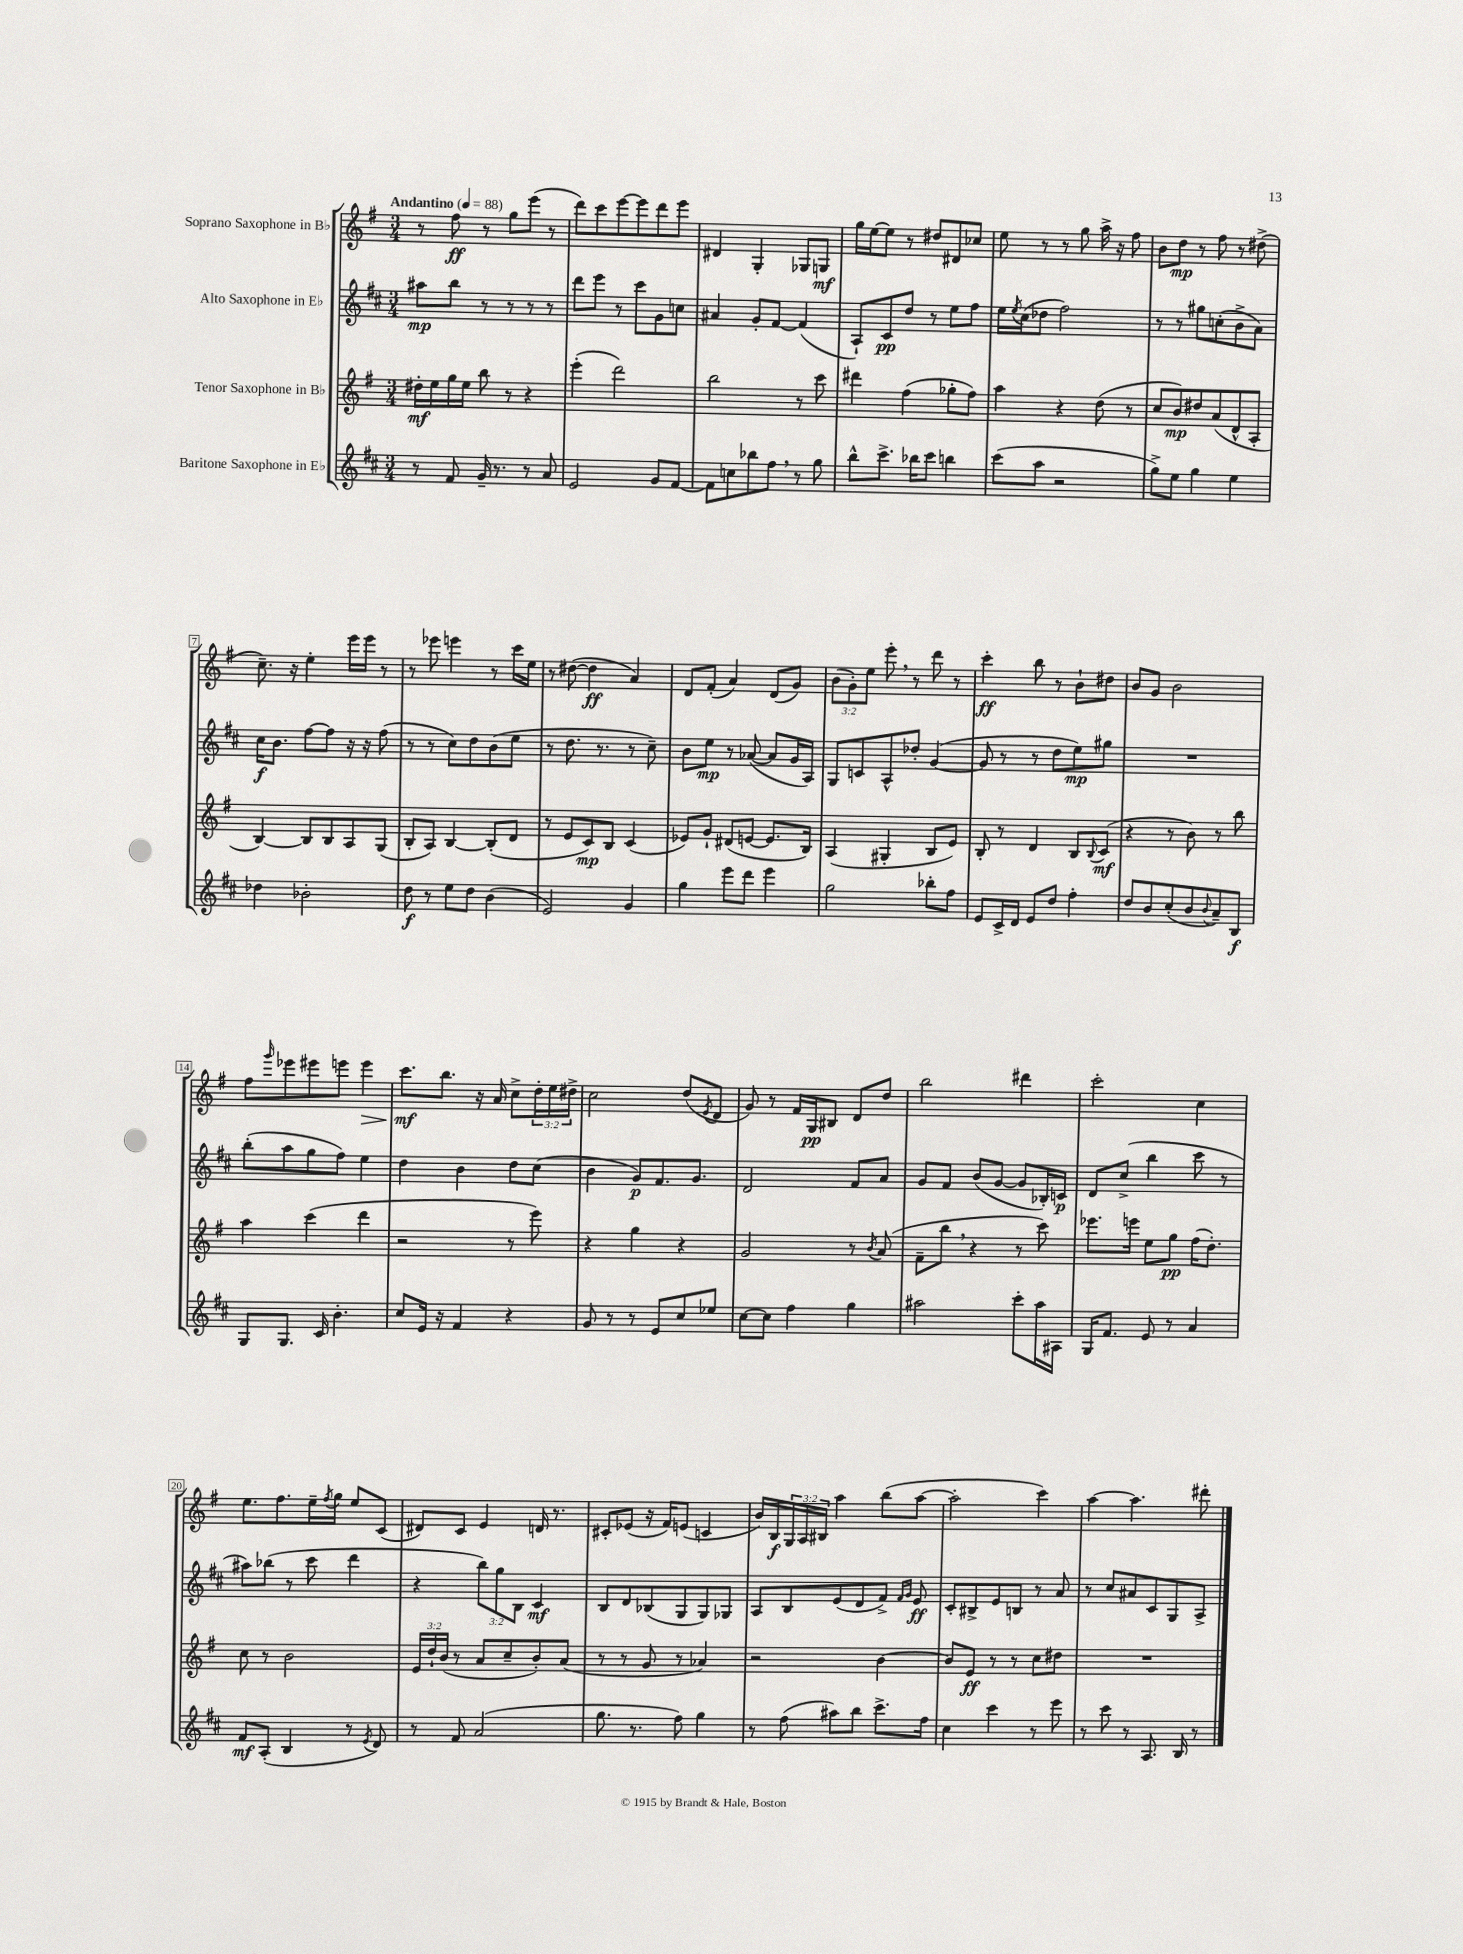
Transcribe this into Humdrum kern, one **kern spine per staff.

**kern	**kern	**kern	**kern
*staff4	*staff3	*staff2	*staff1
*clefG2	*clefG2	*clefG2	*clefG2
*k[f#c#]	*k[f#]	*k[f#c#]	*k[f#]
*M3/4	*M3/4	*M3/4	*M3/4
*MM88	*MM88	*MM88	*MM88
8r	16dd#'\LL	8aa#\L	8r
.	16ee\	.	.
8f#/	16gg\	8bb\J	8ff#\
.	16ee\JJ	.	.
16g~/	8bb\	8r	8r
8.r	.	.	.
.	8r	8r	8gg\L
8r	4r	8r	(8eee\J
8a/	.	8r	8r
=	=	=	=
2e/	(4eee'\	8ddd\L	8ddd\L)
.	.	8eee\J	8ccc\
.	2ddd\)	8r	[8eee\
.	.	8ccc#\L	8eee\]
8g/L	.	8g\	8ddd\
[8f#/J	.	8cc\J	8eee\J
=	=	=	=
8f#\]L	2bb\	4a#/	4d#/
8cc\	.	.	.
8bb-\	.	8g'/L	4G'/
8ff#\J	.	[8f#/J	.
8r	8r	(4f#/]	8G-/L
8gg\	8ccc\	.	8G/J
=	=	=	=
8bb^^\L	4ddd#\	8A`/L)	16gg\LL
.	.	.	[16ee\J
8.ccc#^\J	.	8c#/	8ee\]J
.	(4ff#\	8dd/J	8r
16bb-\LK	.	.	.
8ccc#\J	.	8r	8dd#/L
4bb\	8gg-'\L	8ee\L	8d#/
.	8ff#\J)	8ff#\J	8cc-/J
=	=	=	=
(8ccc#\L	4aa\	16ee\LL	8ee\
.	.	8qee/	.
.	.	(16cc#\J	.
8aa\J	.	8dd-\J	8r
2r	4r	2ff#\)	8r
.	.	.	8gg\
.	(8dd\	.	16aa^\
.	.	.	16r
.	8r	.	8ff#\
=	=	=	=
8gg^\L)	8cc/L	8r	8b\L
8ee\J	8b/)	8r	8dd\J
4gg\	8dd#/	8gg#\L	8r
.	(8a/	(8cc'\	8ff#\
4ee\	8d^^/	8b^\	8r
.	8A'/J	8a\J)	(8dd#^\
=	=	=	=
4dd-\	[4B/)	16cc#\LK	8.cc~\)
.	.	8.b\J	.
.	.	.	16r
2b-'\	8B/]L	[8ff#\L	4ee'\
.	8B/	8ff#\]J	.
.	8A/	16r	16eee\LL
.	.	16r	16eee\JJ
.	(8G/J	(8ff#\	8r
=	=	=	=
8dd\	8B'/L	8r	8r
8r	8A/J)	8r	8eee-\
8ee\L	[4B/	8cc#\L)	4eee\
8dd\J	.	8dd\	.
(4b\	(8B'/]L	(8b\	8r
.	8d/J	8ee\J	16ccc\LL
.	.	.	16ee\JJ
=	=	=	=
2e/)	8r	8r	8r
.	8e/L	8.dd\	([8dd#\
.	8c/)	.	4dd#\]
.	.	8.r	.
.	8B/J	.	.
4g/	(4c/	8r	4a/)
.	.	8cc#~\)	.
=	=	=	=
4gg\	8e-/L)	8b\L	8d/L
.	8g`/J	8ee\J	(8f#'/J
8eee\L	(8d#/L	8r	4a/)
8ddd\J	[8e/J	([8a-/	.
4eee\	8.e/]L	8a-/]L	(8d/L
.	.	16g/L	8g/J)
.	16B/Jk)	16A/JJ)	.
=	=	=	=
2gg\	(4A/	8G/L	(12b\L
.	.	.	12g'\)
.	.	8c/	.
.	.	.	12ee\J
.	4G#'/	8A^^/	8eee'\
.	.	8dd-'/J	8r
8bb-'\L	8B/L	([4g/	8ddd\
8ff#\J	8e/J)	.	8r
=	=	=	=
8e/L	8B'/	8g/]	4ccc'\
16c#^/L	8r	8r	.
16d/JJ	.	.	.
8e/L	4d/	8r	8bb\
8dd/J	.	8dd\L	8r
4ff#'\	8B/L	8ee\)	8b`\L
.	8qqB/	.	.
.	(8c/J	8gg#\J	8dd#\J
=	=	=	=
8dd/L	4r	2.r	8b/L
8b/	.	.	8g/J
(8cc#'/	8r	.	2b\
8b/	8b\)	.	.
8qqb/	.	.	.
8a~/)	8r	.	.
8B/J	8bb\	.	.
=	=	=	=
8G/L	4aa\	(8bb'\L	8ff#\L
.	.	.	16qqggg/
8.G/J	.	8aa\	8eee-\
.	(4ccc\	8gg\	8eee#\
16c#/	.	.	.
4.b'\	.	8ff#\J)	8eee\J
.	4ddd\	4ee\	4eee\
=	=	=	=
8cc#/L	2r	4dd\	8.ccc\L
16e/Jk	.	.	.
16r	.	.	8.bb\J
4f#/	.	4b\	.
.	.	.	16r
.	.	.	16a/
4r	8r	8dd\L	8cc^\L
.	8eee\)	(8cc#\J	24dd'\L
.	.	.	24ee\
.	.	.	24dd#^\JJ
=	=	=	=
8g/	4r	4b\	2cc\
8r	.	.	.
8r	4gg\	8g/L)	.
8e/L	.	8.f#/	.
8cc#/	4r	.	(8dd/L
.	.	8.g/J	.
.	.	.	8qe/
8ee-/J	.	.	8d/J
=	=	=	=
[8cc#\L	2g/	2d/	8g/)
8cc#\]J	.	.	8r
4ff#\	.	.	16f#/LL
.	.	.	16G/J
.	.	.	8B#/J
4gg\	8r	8f#/L	8d/L
.	8qb/	.	.
.	(8a/	8a/J	8dd/J
=	=	=	=
2aa#\	8f#~\L	8g/L	2bb\
.	8bb\J	8f#/J	.
.	4r	(8b/L	.
.	.	[8g/J	.
8ccc#'\L	8r	8g/]L	4ddd#\
16aa#\L	8ccc\)	16B-'/L)	.
16A#\JJ	.	16c/JJ	.
=	=	=	=
16G/LK	8.eee-\L	8d/L	2ccc'\
8.f#/J	.	.	.
.	.	(8cc#^/J	.
.	16eee\Jk	.	.
8e/	8ee\L	4bb\	.
8r	8gg\J	.	.
4a/	(16ff#\LK	8ccc#\	4cc\
.	8.dd'\J)	.	.
.	.	8r	.
=	=	=	=
8f#/L	8cc\	8aa#\L)	8.ee\L
(8A'/J	8r	(8bb-\J	.
.	.	.	8.ff#\
4B/	2b\	8r	.
.	.	8ccc#\	16ee~\L
.	.	.	8qff#/
.	.	.	16gg\JJ
8r	.	4ddd\	8ee/L
8qe/	.	.	.
8d/)	.	.	(8c/J
=	=	=	=
8r	24e/LL	4r	8d#/L)
.	24dd`/	.	.
.	(24b/JJ	.	.
8f#/	8r	.	8c/J
(2a/	8a/L	12bb\L)	4e/
.	.	12gg\	.
.	8cc~/	.	.
.	.	12B\J	.
.	8b'/)	4c#/	16d/
.	.	.	8.r
.	(8a/J	.	.
=	=	=	=
8.gg\	8r	8B/L	8c#'/L
.	8r	8d/	(8e-/J
8.r	.	.	.
.	8g/	(8B-/	16r
.	.	.	16f#/LK)
8ff#\)	8r	8G/	(8e/J
4gg\	4a-/)	8G/)	4c/
.	.	8G-/J	.
=	=	=	=
8r	2r	8A/L	16b/LL)
.	.	.	16B/
(8ff#\	.	8B/	24G/
.	.	.	24A/
.	.	.	24B#/JJ
8aa#\L)	.	(8e/	4aa\
8bb\J	.	8d/	.
8.ccc#^\L	[4b\	8f#^/J)	(8bb\L
.	.	16qqf#/LL	.
.	.	16qqg/JJ	.
.	.	8e/	[8aa\J
16ff#\Jk	.	.	.
=	=	=	=
4cc#\	8b/]L	8c#'/L	2aa'\]
.	8e/J	8B#^/	.
4ccc#\	8r	8e/	.
.	8r	8B/J	.
8r	8cc\L	8r	4ccc\)
8eee\	8dd#\J	8a/	.
=	=	=	=
8r	2.r	8r	[4aa\
8ccc#\	.	8cc#/L	.
8r	.	8a#/	4.aa\]
8.A/	.	8c#/	.
.	.	8G/	.
16B/	.	.	.
8r	.	8A^/J	8ddd#'\
==	==	==	==
*-	*-	*-	*-
